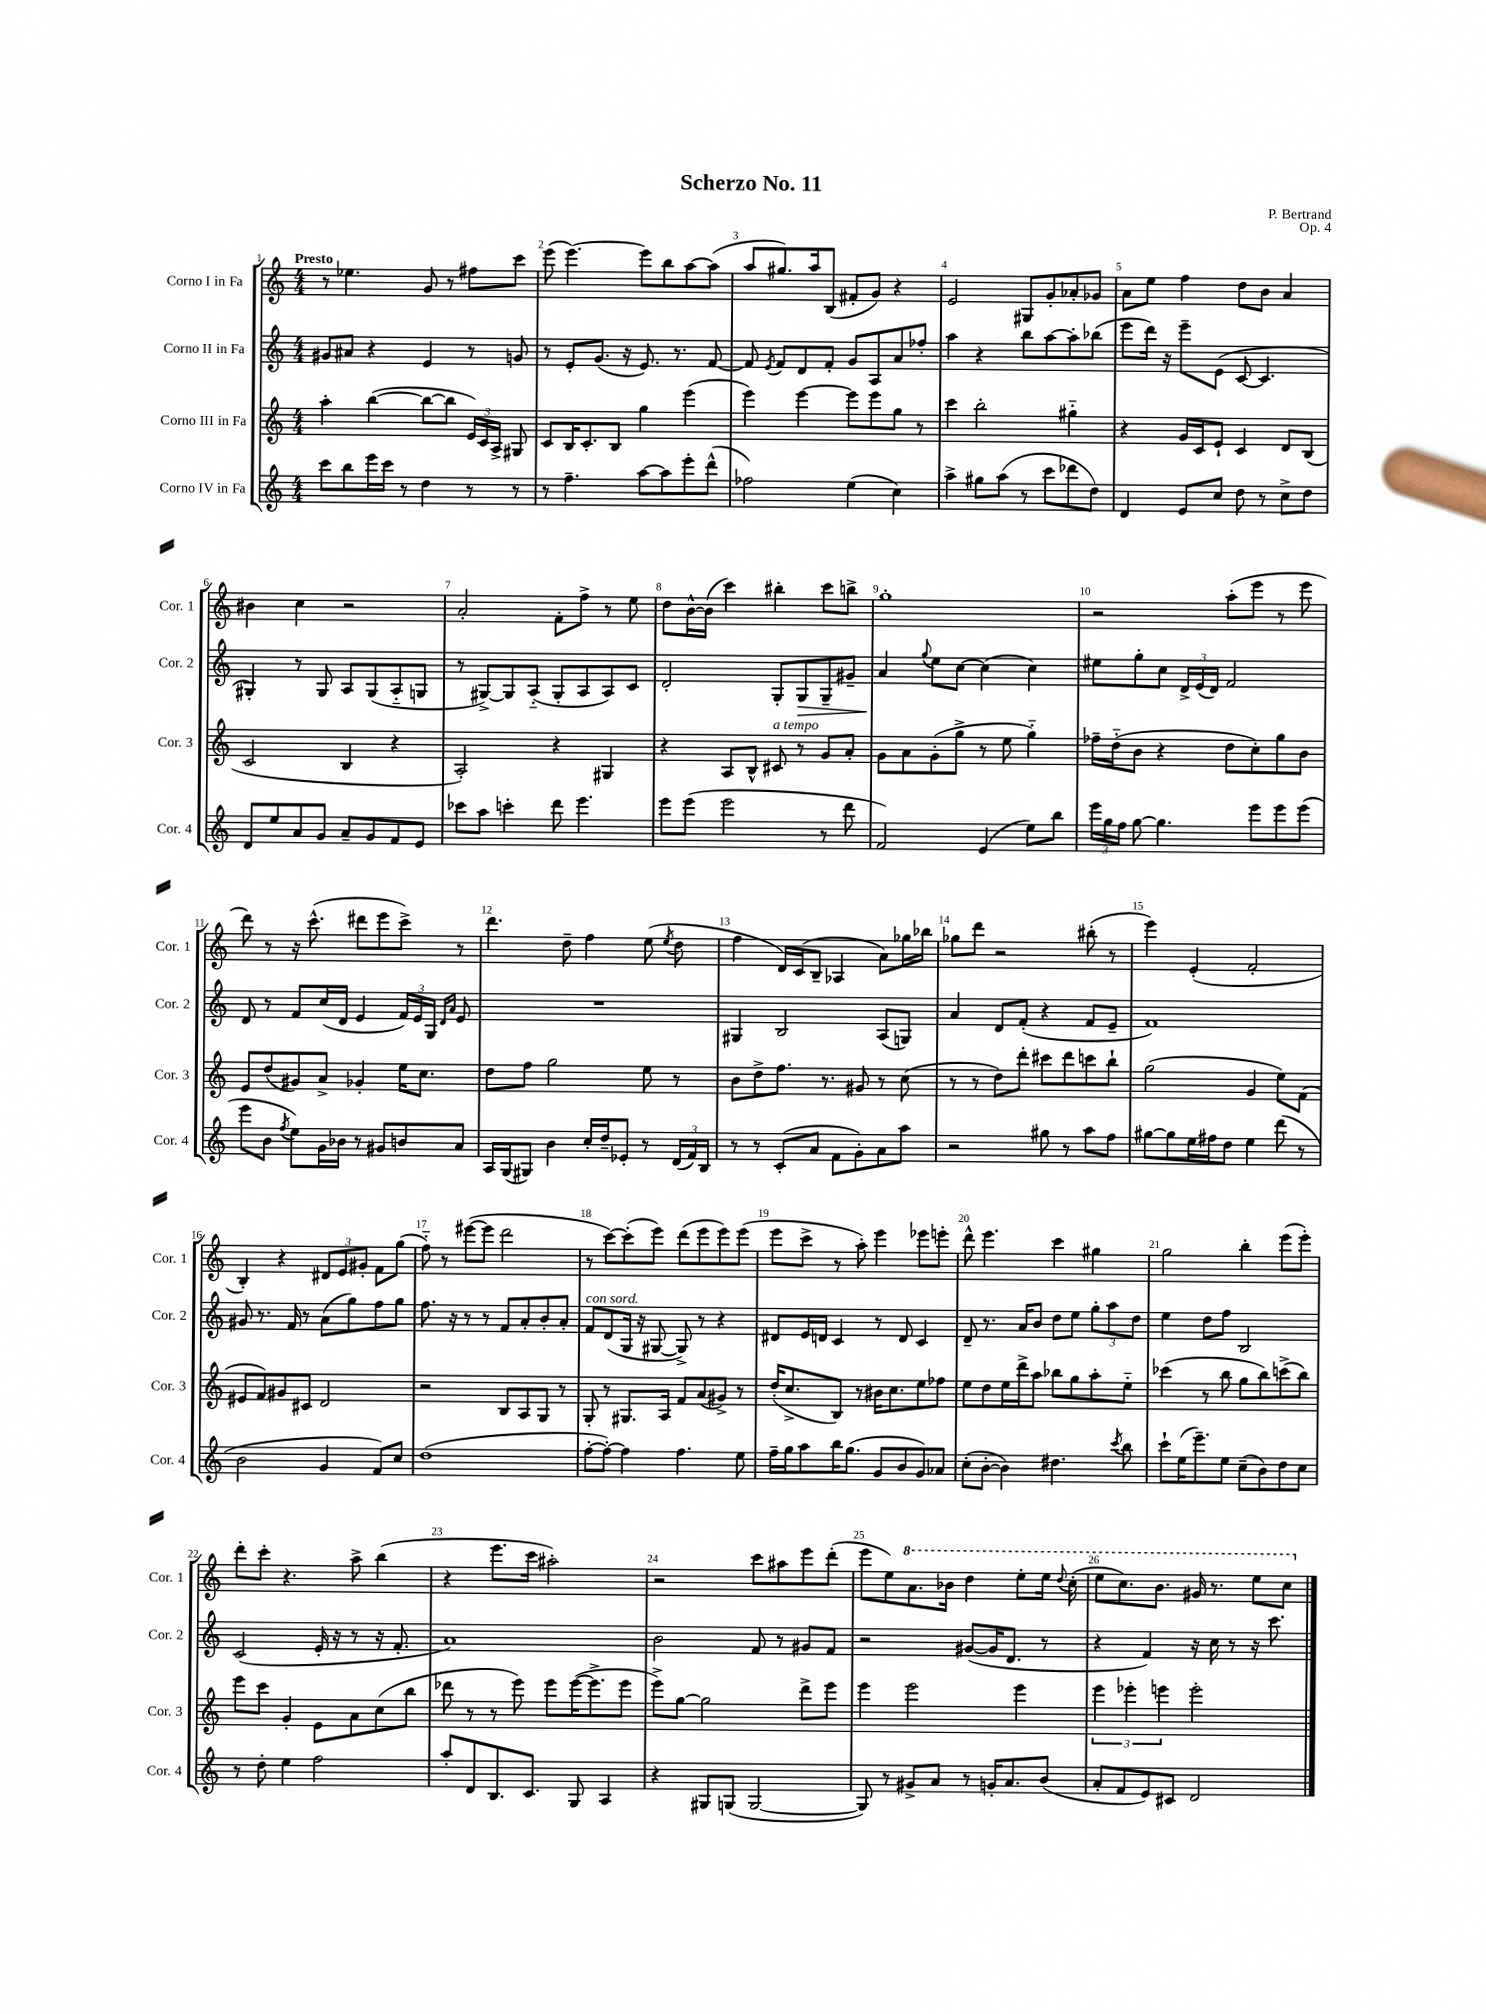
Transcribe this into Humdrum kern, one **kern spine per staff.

**kern	**kern	**kern	**dynam	**kern
*part4	*part3	*part2	*part2	*part1
*staff4	*staff3	*staff2	*staff2	*staff1
*I"Corno IV in Fa	*I"Corno III in Fa	*I"Corno II in Fa	*	*I"Corno I in Fa
*I'Cor. 4	*I'Cor. 3	*I'Cor. 2	*	*I'Cor. 1
*clefG2	*clefG2	*clefG2	*	*clefG2
*k[]	*k[]	*k[]	*	*k[]
*M4/4	*M4/4	*M4/4	*	*M4/4
=1	=1	=1	=1	=1
!	!	!	!	!LO:TX:a:B:t=Presto
8ccc\L	4aa'\	8g#X/L	.	8r
8bb\	.	8a#X/J	.	4.ee-X\
16eee\L	([4bb\	4r	.	.
16ccc\JJ	.	.	.	.
8r	.	.	.	.
4dd\	8bb\L_	4e/	.	8g/
.	8bb\J]	.	.	8r
8r	24e/LL)	8r	.	8ff#X\L
.	24c/	.	.	.
.	24A^/JJ	.	.	.
8r	8G#X/	8gn/	.	8ccc\J
=2	=2	=2	=2	=2
8r	8c/L	8r	.	(8eee\
4.ff~\	16B/K	8e'/L	.	[4.eee\)
.	8.c'/	.	.	.
.	.	(8.g/J	.	.
.	8B/J	.	.	.
.	.	16r	.	.
[8aa\L	4gg\	8.e/)	.	8eee\L]
8aa\]	.	.	.	8bb\
.	.	8.r	.	.
8eee'\	(4eee\	.	.	[8aa\
(8ddd^^\J	.	[8f/	.	(8aa\J]
=3	=3	=3	=3	=3
2ff-X\)	4eee\)	8f/]	.	8aa/L
.	.	8qe/	.	.
.	.	8f/L	.	8.gg#X/)
.	[4eee\	8d/	.	.
.	.	.	.	16aa/k
.	.	8f'/J	.	(8B/J
(4ee\	8eee\L]	8g/L	.	8f#X'/L
.	8eee\	8A/	.	8g/J)
4cc\)	8gg\J	8a/	.	4r
.	8r	8ff-X'/J	.	.
=4	=4	=4	=4	=4
4aa^\	4ccc\	4aa\	.	2e/
8gg#X\L	2bb'\	4r	.	.
(8aa\J	.	.	.	.
8r	.	8bb\L	.	8G#X/L
8ccc\L	.	[8aa\	.	8g'/
8ddd-X\	4gg#X\	8aa'\]	.	8a-X'/
8dd\J)	.	(8bb-X\J	.	8g-X/J
=5	=5	=5	=5	=5
4d/	4r	8eee\L	.	8a\L
.	.	16ddd\Jk)	.	8ee\J
.	.	16r	.	.
8e/L	16g/LL	8eee~\L	.	4ff\
.	16c/J	.	.	.
8cc/J	8e`/J	(8e\J	.	.
8dd\	4c/	[8c/	.	8dd\L
8r	.	4.c/]	.	8b\J
8cc^\L	8d/L	.	.	4a/
8dd\J	(8B/J	.	.	.
!!LO:LB:g=z
=6	=6	=6	=6	=6
8d/L	2c/	4G#X'/)	.	4b#X\
8ee/	.	.	.	.
8a/	.	8r	.	4cc\
8g/J	.	8G#/	.	.
8a~/L	4B/	8A/L	.	2r
8g/	.	(8G#/	.	.
8f/	4r	8A/	.	.
8e/J	.	8Gn/J	.	.
=7	=7	=7	=7	=7
8ccc-X\L	2A'/)	8r	.	2a'/
8aa\J	.	[8G#X^/L)	.	.
4cccn'\	.	8G#/]	.	.
.	.	(8A/J	.	.
8ddd\	4r	8G#'/L	.	8f'\L
4.eee\	.	8A/	.	8ff^\J
.	4G#X/	8A/)	.	8r
.	.	8c/J	.	8ee\
=8	=8	=8	=8	=8
8eee\L	4r	2d'/	.	8dd\L
(8eee\J	.	.	.	[16b^^\L
.	.	.	.	(16b\JJ]
2eee\	8A/L	.	.	4ccc\)
.	8B^^/J	.	.	.
!	!LO:TX:a:i:t=a tempo	!	!	!
.	8c#X/	8G'/L	.	4bb#X'\
!	!	!	!LO:HP:b	!
.	8r	8G/	>	.
8r	8g/L	8G~/	.	8ccc\L
8ddd\	8a'/J	8g#X~/J	.	8bbn^\J
=9	=9	=9	=9	=9
2f/)	8g\L	4a/	.	1gg'
.	8a\	.	.	.
.	.	8qqgg/	.	.
.	(8g'\	8ee\L	]	.
.	8gg^\J	[8cc\J	.	.
(4e/	8r	(4cc\]	.	.
.	8ee\	.	.	.
8ee\L)	4gg\)	4cc\)	.	.
8bb\J	.	.	.	.
=10	=10	=10	=10	=10
24eee\LL	16ff-X~\LL	8ee#X\L	.	2r
24gg\	.	.	.	.
.	(16dd\J	.	.	.
24ff\JJ	.	.	.	.
[8gg\	8b\J	8gg'\	.	.
4.gg\]	4r	8cc\J	.	.
.	.	24d^/LL	.	.
.	.	(24e/	.	.
.	.	24d/JJ)	.	.
.	8dd\L	2f/	.	(8aa'\L
8eee\L	8cc'\)	.	.	8eee\J
8eee\	8gg\	.	.	8r
(8eee\J	8b\J	.	.	8eee\
!!LO:LB:g=z
=11	=11	=11	=11	=11
8eee\L	8e/L	8d/	.	8ddd\)
8b\J	(8dd/	8r	.	8r
8qff/	.	.	.	.
8ee\L)	8g#X/)	8f/L	.	16r
.	.	.	.	(8.ccc^^\
16g\L	8a^/J	(16cc/L	.	.
16b-X\JJ	.	16d/JJ	.	.
8r	4g-X'/	4e/	.	8ddd#X\L
8g#X/L	.	.	.	8eee\
8bn/	16ee\KL	24f/LL)	.	8ccc^\J)
.	.	24e/	.	.
.	8.cc\J	.	.	.
.	.	24G/JJ	.	.
.	.	16qqd/LL	.	.
.	.	16qqa/JJ	.	.
8a/J	.	8e/	.	8r
=12	=12	=12	=12	=12
16A/LL	8dd\L	1r	.	4.ddd\
(16G/J	.	.	.	.
8G#X/J)	8ff\J	.	.	.
4b\	2gg\	.	.	.
.	.	.	.	8dd~\
16cc'/LL	.	.	.	4ff\
16dd~/J	.	.	.	.
8e-X'/J	.	.	.	.
8r	8ee\	.	.	(8ee\
.	.	.	.	8qee/
(24d/LL	8r	.	.	8dd\
24f/)	.	.	.	.
24B/JJ	.	.	.	.
=13	=13	=13	=13	=13
8r	8b\L	4G#X/	.	4ff\
8r	8dd^\	.	.	.
(8c'/L	8.ff\J	2B/	.	16d/LL)
.	.	.	.	(16c/J
8a/J	.	.	.	8B~/J
.	8.r	.	.	.
8f\L	.	.	.	4A-X/
8g'\)	8g#X/	.	.	.
8a\	8r	(8A/L	.	8a\L)
8aa\J	(8cc\	8Gn/J)	.	16gg-X\L
.	.	.	.	16bb-X\JJ
=14	=14	=14	=14	=14
2r	8r	4a/	.	8gg-X\L
.	8r	.	.	8ddd\J
.	8dd\L)	8d/L	.	2r
.	8ddd'\J	(8f'/J	.	.
8gg#X\	8ccc#X\L	4r	.	.
8r	8ddd\	.	.	.
8aa\L	8cccn\	8f/L	.	(8bb#X'\
8ff\J	8bb`\J	8e~/J	.	8r
=15	=15	=15	=15	=15
[8gg#X\L	(2gg\	1f)	.	4eee\)
8gg#\]	.	.	.	.
16ee\L	.	.	.	(4e'/
16ff#X\J	.	.	.	.
8dd\J	.	.	.	.
4ee\	4g/	.	.	2f'/
(8ddd\	8ee\L)	.	.	.
8r	(8f\J	.	.	.
!!LO:LB:g=z
=16	=16	=16	=16	=16
2b\	8e#X/L	8g#X/	.	4B'/)
.	8f/)	8.r	.	.
.	8g#X/	.	.	4r
.	.	16f/	.	.
.	8c#X/J	8r	.	.
4g/	2d/	(8a\L	.	12d#X/L
.	.	.	.	12e/
.	.	8gg\)	.	.
.	.	.	.	12g#X'/J
8f/L)	.	8ff\	.	8f\L
8cc/J	.	8gg\J	.	(8gg\J
=17	=17	=17	=17	=17
(1dd	2r	8.ff\	.	8ff\)
.	.	.	.	8r
.	.	16r	.	.
.	.	8r	.	([8eee#X\L
.	.	8r	.	8eee#\J]
.	8B/L	8f/L	.	2ddd\
.	8A/	8a'/	.	.
.	8G/J	8b'/	.	.
.	8r	8a'/J	.	.
=18	=18	=18	=18	=18
!	!	!LO:TX:a:i:t=con sord.	!	!
[8ff'\L	8G'/	8f/L	.	8r
8ff'\J_)	8r	(8d/	.	[8ccc\L)
4ff\]	8.G#X/L	16G/Jk	.	(8ccc'\]
.	.	16r	.	.
.	.	[8G#X/	.	8eee\J)
.	16A/Jk	.	.	.
4.ff\	8f/L	8G#^/])	.	(8ddd\L
.	(8a/	8r	.	8eee\
.	8g#X^/J)	4r	.	8eee\)
8ee\	8r	.	.	(8eee\J
=19	=19	=19	=19	=19
16ff~\LL	(16dd'/KL	8d#X/L	.	8eee\L
16gg\J	8.cc^/	.	.	.
8aa\	.	16e/L	.	8ccc^\J
.	.	16dn/JJ	.	.
16bb\K	8B/J)	4c/	.	8r
(8.gg\J	.	.	.	.
.	8r	.	.	8aa'\)
8g/L	16b#X\KL	8r	.	4eee\
.	8.cc\	.	.	.
8b/	.	8d/	.	.
8g/)	8ee\	4c/	.	8eee-X\L
8a-X/J	8ff-X\J	.	.	8eeen'\J
=20	=20	=20	=20	=20
(8cc'\L	8ee\L	8d~/	.	8ddd^^\
[8b'\J	8dd\	8.r	.	4.eee\
4b\])	16ee\L	.	.	.
.	16ddd^\J	16a/KL	.	.
.	8aa\J	8b/J	.	.
4.dd#X\	8bb-X\L	8dd\L	.	4ccc\
.	8gg\	8ee\J	.	.
.	8aa'\	12gg'\L	.	4gg#X\
.	.	12aa\	.	.
8qccc/	.	.	.	.
8bb\	8ee\J	.	.	.
.	.	12dd\J	.	.
=21	=21	=21	=21	=21
8ccc`\L	(4ccc-X\	4ee\	.	2gg\
(16ee\K	.	.	.	.
8.eee~\)	.	.	.	.
.	8r	8dd\L	.	.
8ee\J	8bb\	8ff\J	.	.
(8cc~\L	8gg\L	2B/	.	4bb'\
8b\)	8bb\)	.	.	.
8dd\	(8cccn^\	.	.	(8eee\L
8cc\J	8bb\J)	.	.	8eee'\J)
!!LO:LB:g=z
=22	=22	=22	=22	=22
8r	8eee\L	(2c/	.	8ddd'\L
8dd'\	8ccc\J	.	.	8ccc'\J
4ee\	4g'/	.	.	4.r
2ff\	8e\L	16e'/	.	.
.	.	16r	.	.
.	8a\	8r	.	8aa^\
.	(8cc\	16r	.	(4bb\
.	.	8.f'/	.	.
.	8bb\J	.	.	.
=23	=23	=23	=23	=23
8aa'/L	8ddd-X\	1a)	.	4r
8d/	8r	.	.	.
8.B/	8r	.	.	8.eee\L
.	8eee\)	.	.	.
8.c/J	.	.	.	16ccc\Jk
.	8eee\L	.	.	2aa#X'\)
8G/	([16eee\K	.	.	.
.	8.eee^\]	.	.	.
4A/	.	.	.	.
.	8eee\J	.	.	.
=24	=24	=24	=24	=24
4r	8eee^\L)	2b\	.	2r
.	[8gg\J	.	.	.
8G#X/L	2gg\]	.	.	.
(8Gn/J	.	.	.	.
[2G/	.	8f/	.	8ccc\L
.	.	8r	.	8aa#X\
.	8ddd^\L	8g#X/L	.	8eee\
.	8eee\J	8f/J	.	(8ddd'\J
=25	=25	=25	=25	=25
8G/])	4eee\	2r	.	8eee\L
8r	.	.	.	8ee\)
*	*	*	*	*8va
8g#X^/L	2eee\	.	.	8.aa\
8a/J	.	.	.	.
.	.	.	.	16bb-X\Jk
8r	.	([8g#X/L	.	4ddd\
16gn'/KL	.	16g#/K]	.	.
8.a/	.	8.d/J	.	.
.	4eee\	.	.	8eee'\L
(8b/J	.	8r	.	16eee\Jk
.	.	.	.	8qqddd/
.	.	.	.	(16ccc'\
=26	=26	=26	=26	=26
8a'/L	6eee\	4r	.	8eee\L
8f/	.	.	.	8.ccc\)
.	6eee-X'\	.	.	.
8e/)	.	4f/)	.	.
.	.	.	.	8.bb\J
.	6eeen\	.	.	.
8c#X/J	.	.	.	.
2d/	2eee'\	16r	.	16gg#X/
.	.	16cc\	.	8.r
.	.	8r	.	.
.	.	16r	.	8eee\L
.	.	8.ccc\	.	.
.	.	.	.	8ccc\J
*	*	*	*	*X8va
==	==	==	==	==
*-	*-	*-	*-	*-
